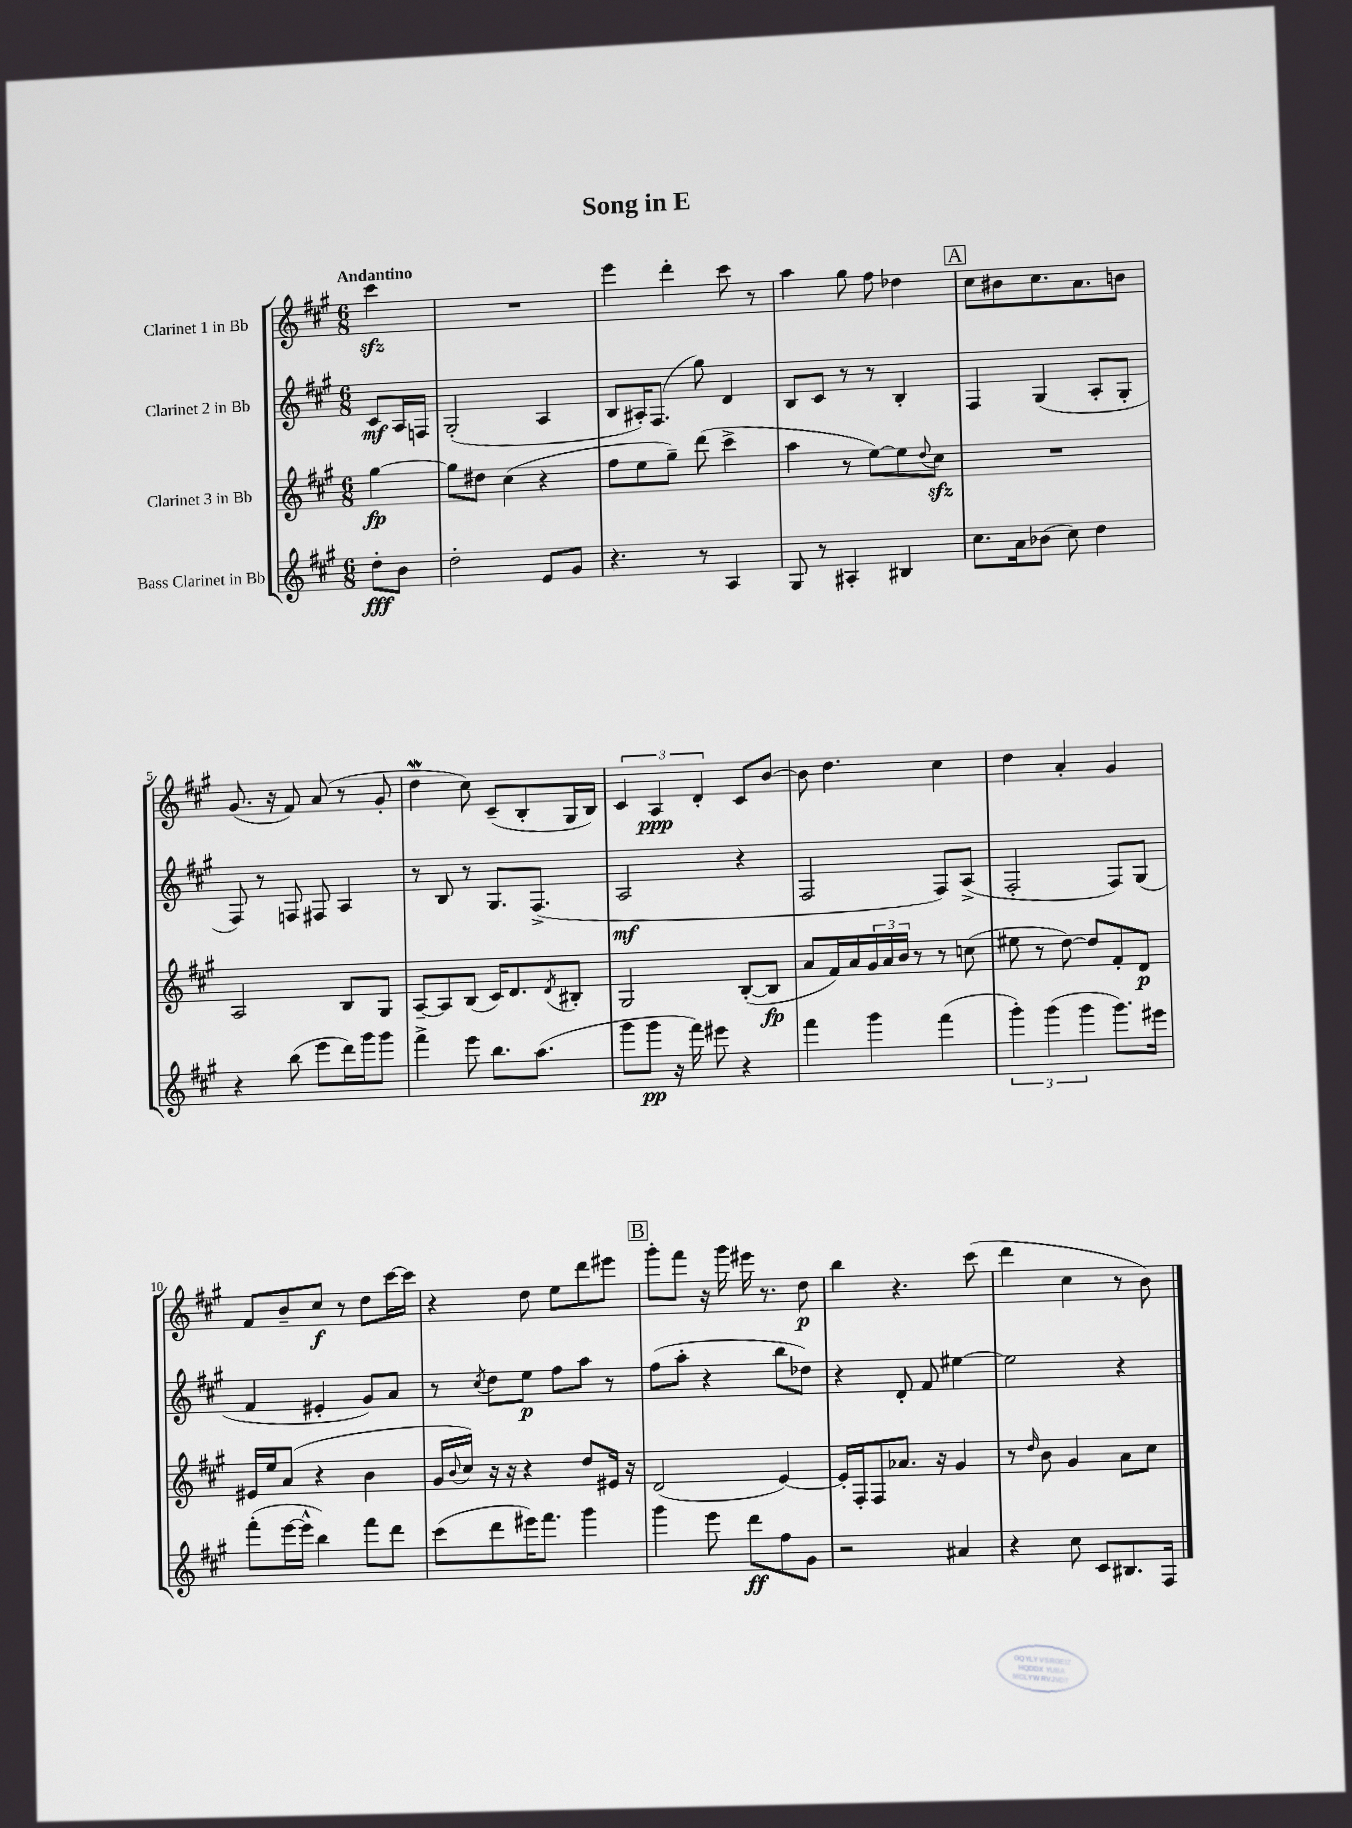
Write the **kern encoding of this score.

**kern	**kern	**kern	**kern
*staff4	*staff3	*staff2	*staff1
*clefG2	*clefG2	*clefG2	*clefG2
*k[f#c#g#]	*k[f#c#g#]	*k[f#c#g#]	*k[f#c#g#]
*M6/8	*M6/8	*M6/8	*M6/8
8dd'	[4gg#	8c#	4ccc#
8b	.	16A	.
.	.	16F	.
=	=	=	=
2dd'	8gg#]	(2G#'	2.r
.	8dd#	.	.
.	(4cc#	.	.
8e	4r	4A	.
8g#	.	.	.
=	=	=	=
4.r	8ff#	8B	4eee
.	8ee	16A#')	.
.	.	(8.F#	.
.	8gg#~)	.	4ddd'
8r	(8ddd	8gg#)	.
4A	4ccc#^	4d	8ccc#
.	.	.	8r
=	=	=	=
8G#	4aa	8B	4aa
8r	.	8c#	.
4A#'	8r	8r	8gg#
.	[8ee)	8r	8ff#
4B#	8ee]	4B'	4dd-
.	8qqdd	.	.
.	8cc#	.	.
=	=	=	=
8.cc#	2.r	4F#	8cc#
.	.	.	8b#
16a	.	.	.
(8b-	.	(4G#	8.cc#
8cc#)	.	.	.
.	.	.	8.a
4dd	.	8A'	.
.	.	8G#'	8b
=	=	=	=
4r	2A	8F#)	(8.g#
.	.	8r	.
.	.	.	16r
(8bb	.	8F	8f#)
8eee	.	8F#	(8a
16ddd)	8B	4A	8r
16ggg#	.	.	.
8ggg#	8G#	.	8g#'
=	=	=	=
4fff#^	[8A~	8r	4dd
.	8A]	8B	.
8eee	(8B	8r	8cc#)
8.bb	16c#)	8.G#	(8c#~
.	8.d	.	.
.	.	.	8B'
(8.aa	.	(8.F#^	.
.	8qd	.	.
.	8B#'	.	16G#
.	.	.	16B)
=	=	=	=
8ggg#	2G#	2A	6c#
8ggg#	.	.	.
.	.	.	6A
16r	.	.	.
16fff#)	.	.	.
.	.	.	6d'
8eee#	.	.	.
4r	([8B'	4r	8c#
.	8B]	.	[8b
=	=	=	=
4fff#	8a	2F#	8b]
.	16f#)	.	4.dd
.	16a	.	.
4ggg#	24g#	.	.
.	24a	.	.
.	24b	.	.
.	8r	.	.
(4fff#	8r	8F#)	4cc#
.	(8cc	(8A^	.
=	=	=	=
6ggg#')	8ee#	2F#'	4dd
.	8r	.	.
(6ggg#	.	.	.
.	[8dd)	.	4a'
6ggg#	.	.	.
.	8dd]	.	.
8.ggg#)	8f#'	8F#)	4g#
.	8d	(8G#	.
16eee#	.	.	.
=	=	=	=
(8fff#'	16e#	4f#	8f#
.	16ee	.	.
[16eee	(8a	.	8b~
16eee^^]	.	.	.
4bb)	4r	4e#'	8cc#
.	.	.	8r
8fff#	4b	8g#)	8dd
8ddd	.	8a	[16ccc#
.	.	.	16ccc#]
=	=	=	=
(8ccc#	16g#	8r	4r
.	8qqb	.	.
.	16cc#)	.	.
.	.	8qcc#	.
8ddd	16r	8dd	.
.	16r	.	.
16eee#)	4r	8ee	8dd
8.fff#	.	.	.
.	.	8ff#	8ee
4ggg#	8dd	8aa	8ddd
.	16e#	8r	8eee#
.	16r	.	.
=	=	=	=
4ggg#	(2d	(8ff#	8ggg#'
.	.	8aa'	8fff#
8eee	.	4r	16r
.	.	.	16ggg#
8ddd	.	.	16eee#
.	.	.	8.r
8ff#	[4e)	8bb	.
8g#	.	8dd-)	8dd
=	=	=	=
2r	16e']	4r	4bb
.	16F#'	.	.
.	8F#	.	.
.	8.a-	8d'	4.r
.	.	8f#	.
.	16r	.	.
4a#	4g#	[4ee#	.
.	.	.	(8ccc#
=	=	=	=
4r	8r	2ee#]	4ddd
.	16qqdd	.	.
.	8b	.	.
8cc#	4g#	.	4cc#
8c#	.	.	.
8.B#	8a	4r	8r
.	8cc#	.	8b)
16F#	.	.	.
==	==	==	==
*-	*-	*-	*-
